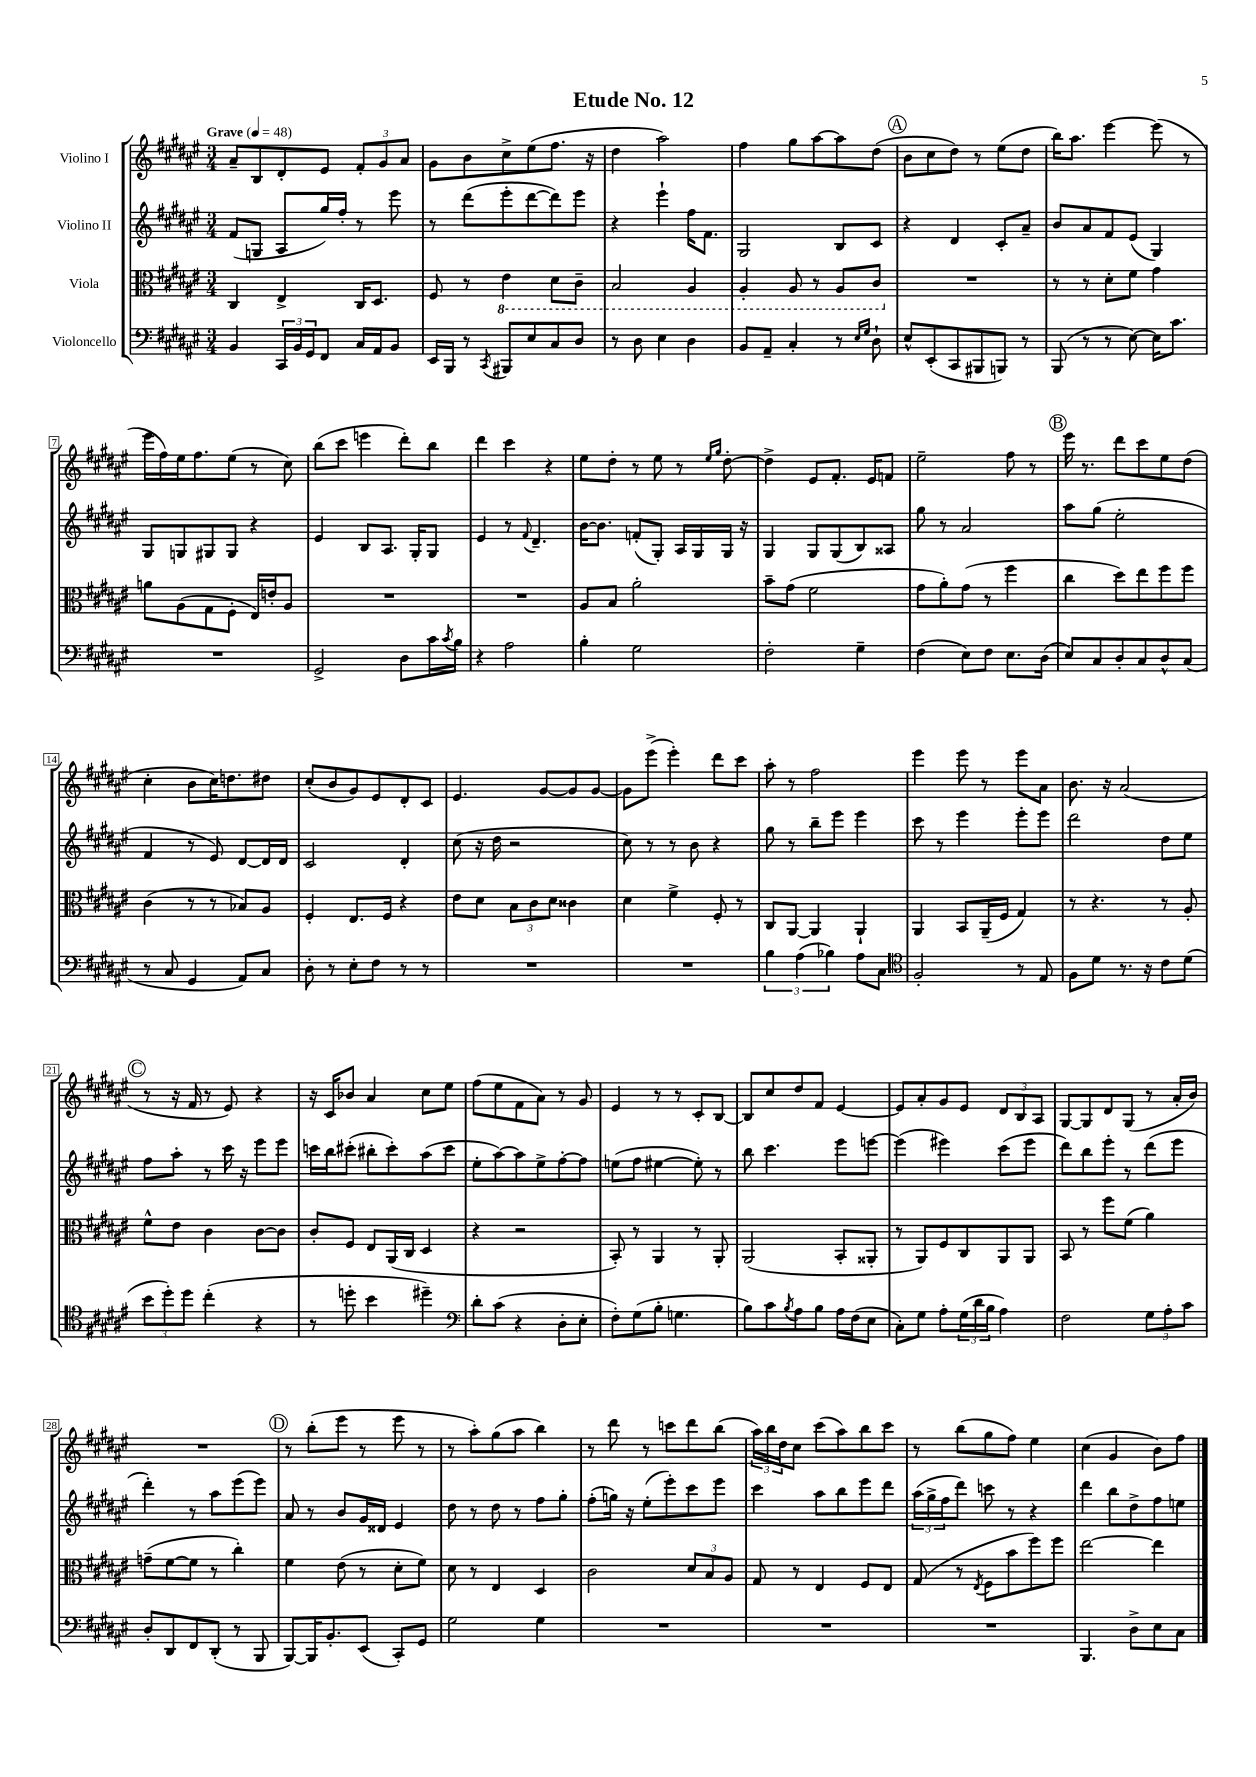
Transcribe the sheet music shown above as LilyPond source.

\header { title = "Etude No. 12" }
<<
\new StaffGroup <<
\new Staff = "s0" \with { instrumentName = "Violino I" } {
    \clef treble \key fis \major \numericTimeSignature \time 3/4 \tempo "Grave" 4 = 48
    ais'8-- b8 dis'8-. eis'8 \tuplet 3/2 { fis'8-. gis'8 ais'8 } |
    gis'8 b'8 cis''8-> eis''8( fis''8. r16 |
    dis''4 ais''2) |
    fis''4 gis''8 ais''8~ ais''8 dis''8( |
    \mark \markup { \circle "A" } b'8 cis''8 dis''8) r8 eis''8( dis''8 |
    b''16) ais''8. eis'''4~ eis'''8( r8 |
    eis'''16 fis''16) eis''16 fis''8. eis''8( r8 cis''8) |
    b''8( cis'''8 e'''4 dis'''8-.) b''8 |
    dis'''4 cis'''4 r4 |
    eis''8 dis''8-. r8 eis''8 r8 \grace { eis''16 gis''16 } dis''8~-. |
    dis''4-> eis'8 fis'8.-. eis'16 f'8 |
    eis''2-- fis''8 r8 |
    \mark \markup { \circle "B" } eis'''16 r8. dis'''8 cis'''8 eis''8 dis''8( |
    cis''4-. b'8 cis''16) d''8. dis''8 |
    cis''8-.( b'8 gis'8) eis'8 dis'8-. cis'8 |
    eis'4. gis'8~ gis'8 gis'8~ |
    gis'8 eis'''8->( eis'''4-.) dis'''8 cis'''8 |
    ais''8-. r8 fis''2 |
    eis'''4 eis'''8 r8 eis'''8 ais'8 |
    b'8. r16 ais'2( |
    \mark \markup { \circle "C" } r8 r16 fis'16 r8 eis'8) r4 |
    r16 cis'16 bes'8 ais'4 cis''8 eis''8 |
    fis''8( eis''8 fis'8 ais'8) r8 gis'8 |
    eis'4 r8 r8 cis'8-. b8~ |
    b8 cis''8 dis''8 fis'8 eis'4~ |
    eis'8 ais'8-. gis'8 eis'8 \tuplet 3/2 { dis'8 b8 ais8 } |
    gis8~ gis8 dis'8 gis8( r8 ais'16-. b'16) |
    R2. |
    \mark \markup { \circle "D" } r8 b''8-.( eis'''8 r8 eis'''8 r8 |
    r8 ais''8-.) gis''8( ais''8 b''4) |
    r8 dis'''8 r8 c'''8 dis'''8 b''8( |
    \tuplet 3/2 { ais''16) b''16 dis''16 } cis''8 cis'''8( ais''8) b''8 cis'''8 |
    r8 b''8( gis''8 fis''8) eis''4 |
    cis''4( gis'4 b'8) fis''8 \bar "|." |
}
\new Staff = "s1" \with { instrumentName = "Violino II" } {
    \clef treble \key fis \major \numericTimeSignature \time 3/4
    fis'8( g8 ais8 gis''16) fis''16-. r8 eis'''8 |
    r8 dis'''8( eis'''8-. dis'''8~ dis'''8) eis'''8 |
    r4 eis'''4-! fis''16 fis'8. |
    gis2 b8 cis'8 |
    \mark \markup { \circle "A" } r4 dis'4 cis'8-. ais'8-- |
    b'8 ais'8 fis'8 eis'8( gis4) |
    gis8 g8 gis8 gis8 r4 |
    eis'4 b8 ais8. gis16-. gis8 |
    eis'4 r8 \appoggiatura { fis'8 } dis'4.-- |
    b'16~ b'8. f'8-.( gis8-.) ais16 gis16 gis16 r16 |
    gis4 gis8 gis8( b8) aisis8 |
    gis''8 r8 ais'2 |
    \mark \markup { \circle "B" } ais''8 gis''8( eis''2-. |
    fis'4 r8 eis'8) dis'8~ dis'16 dis'16 |
    cis'2 dis'4-. |
    cis''8( r16 dis''16 r2 |
    cis''8) r8 r8 b'8 r4 |
    gis''8 r8 b''8-- eis'''8 eis'''4 |
    cis'''8 r8 eis'''4 eis'''8-. eis'''8 |
    dis'''2 dis''8 eis''8 |
    \mark \markup { \circle "C" } fis''8 ais''8-. r8 cis'''16 r16 eis'''8 eis'''8 |
    c'''16 b''16 cis'''8-.( bis''8-. cis'''8-.) ais''8( cis'''8 |
    eis''8-. ais''8~) ais''8 eis''8-> fis''8~-. fis''8 |
    e''8( fis''8 eis''4~ eis''8-.) r8 |
    b''8 cis'''4. eis'''8 e'''8~ |
    e'''4( eis'''4) cis'''8( eis'''8 |
    dis'''8) b''8 eis'''8-. r8 dis'''8( eis'''8 |
    dis'''4-.) r8 ais''8 eis'''8( eis'''8) |
    \mark \markup { \circle "D" } ais'8 r8 b'8 gis'16 disis'16 eis'4 |
    dis''8 r8 dis''8 r8 fis''8 gis''8-. |
    fis''8-.( g''16) r16 eis''8-.( eis'''8-.) cis'''8 eis'''8 |
    cis'''4 ais''8 b''8 eis'''8 dis'''8 |
    \tuplet 3/2 { ais''16( gis''16-> fis''16 } dis'''8) c'''8 r8 r4 |
    dis'''4 b''8 dis''8-> fis''8 e''8 \bar "|." |
}
\new Staff = "s2" \with { instrumentName = "Viola" } {
    \clef alto \key fis \major \numericTimeSignature \time 3/4
    cis4 eis4-> cis16 dis8. |
    fis8 r8 \ottava #-1 eis4 dis8 cis8-- |
    b,2 ais,4 |
    ais,4-. ais,8 r8 ais,8 cis8 \ottava #0 |
    \mark \markup { \circle "A" } R2. |
    r8 r8 dis'8-. fis'8 gis'4 |
    a'8 ais8( gis8 fis8-. eis16) e'16-. ais8 |
    R2. |
    R2. |
    ais8 b8 ais'2-. |
    b'8-- gis'8( fis'2 |
    gis'8 ais'8-.) gis'8( r8 fis''4 |
    \mark \markup { \circle "B" } cis''4 dis''8) eis''8 fis''8 fis''8 |
    cis'4( r8 r8 bes8) ais8 |
    fis4-. eis8. fis16 r4 |
    eis'8 dis'8 \tuplet 3/2 { b8 cis'8 dis'8 } cisis'4 |
    dis'4 fis'4-> fis8-. r8 |
    cis8 ais,8~ ais,4 ais,4-! |
    ais,4 b,8 ais,16--( fis16 gis4) |
    r8 r4. r8 ais8-. |
    \mark \markup { \circle "C" } fis'8-^ eis'8 cis'4 cis'8~ cis'8 |
    cis'8-. fis8 eis8 ais,16( cis16 dis4 |
    r4 r2 |
    b,8-.) r8 ais,4 r8 ais,8-. |
    ais,2( b,8-. aisis,8-. |
    r8 ais,8) fis8 cis8 ais,8 ais,8 |
    b,8 r8 fis''8 fis'8( ais'4) |
    g'8--( fis'8~ fis'8 r8 cis''4-.) |
    \mark \markup { \circle "D" } fis'4 eis'8( r8 dis'8-. fis'8) |
    dis'8 r8 eis4 dis4 |
    cis'2 \tuplet 3/2 { dis'8 b8 ais8 } |
    gis8 r8 eis4 fis8 eis8 |
    gis8( r8 \acciaccatura { eis8 } fis8 b'8 fis''8) fis''8 |
    eis''2~ eis''4 \bar "|." |
}
\new Staff = "s3" \with { instrumentName = "Violoncello" } {
    \clef bass \key fis \major \numericTimeSignature \time 3/4
    b,4 \tuplet 3/2 { cis,16 b,16 gis,16 } fis,8 cis16 ais,16 b,8 |
    eis,16 b,,16 r8 \acciaccatura { cis,8 } bis,,8 eis8 cis8 dis8 |
    r8 dis8 eis4 dis4 |
    b,8 ais,8-- cis4-. r8 \grace { eis16 gis16 } dis8-! |
    \mark \markup { \circle "A" } eis8-^ eis,8-.( cis,8 bis,,8 b,,8) r8 |
    b,,8( r8 r8 eis8~) eis16 cis'8. |
    R2. |
    gis,2-> dis8 cis'16 \acciaccatura { cis'8 } b16 |
    r4 ais2 |
    b4-. gis2 |
    fis2-. gis4-- |
    fis4( eis8) fis8 eis8. dis16( |
    \mark \markup { \circle "B" } eis8) cis8 dis8-. cis8 dis8-^ cis8( |
    r8 cis8 gis,4 ais,8) cis8 |
    dis8-. r8 eis8-. fis8 r8 r8 |
    R2. |
    R2. |
    \tuplet 3/2 { b4 ais4( bes4) } ais8 cis8 |
    \clef tenor fis2-. r8 eis8 |
    fis8 dis'8 r8. r16 cis'8 dis'8( |
    \mark \markup { \circle "C" } \tuplet 3/2 { b'8 dis''8-.) dis''8 } cis''4-.( r4 |
    r8 d''8-. b'4 dis''4--) |
    \clef bass dis'8-. cis'8( r4 dis8-. eis8-. |
    fis8-.) gis8( b8-. g4. |
    b8) cis'8 \acciaccatura { b8 } ais8 b8 ais16 fis16( eis8 |
    cis8-.) gis8 ais8-. \tuplet 3/2 { gis16( dis'16 b16 } ais4) |
    fis2 \tuplet 3/2 { gis8 ais8-. cis'8 } |
    dis8-. dis,8 fis,8 dis,8-.( r8 b,,8 |
    \mark \markup { \circle "D" } b,,8~) b,,16 b,8.-. eis,8( cis,8-.) gis,8 |
    gis2 gis4 |
    R2. |
    R2. |
    R2. |
    b,,4. dis8-> eis8 cis8 \bar "|." |
}
>>
>>
\layout { \context { \Score \override BarNumber.stencil = #(make-stencil-boxer 0.1 0.3 ly:text-interface::print) } }
